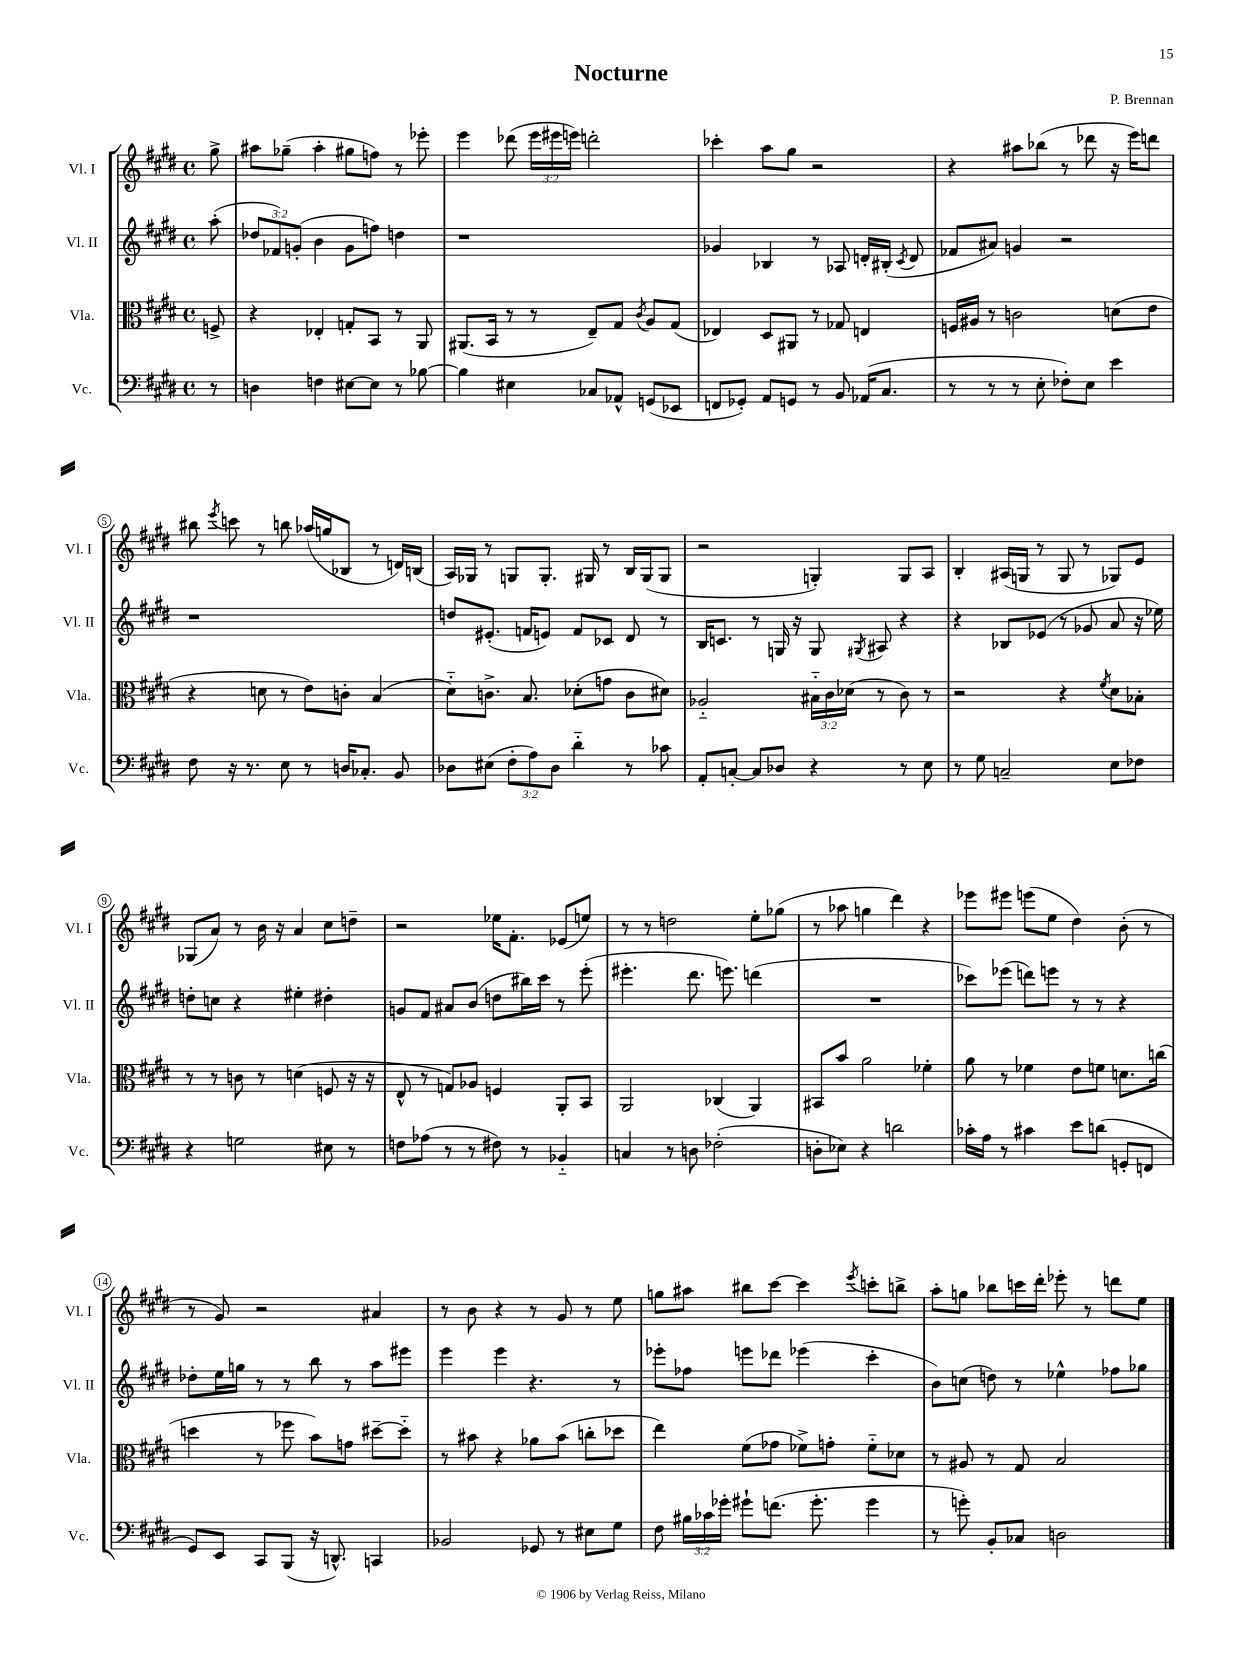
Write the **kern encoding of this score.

**kern	**kern	**kern	**kern
*staff4	*staff3	*staff2	*staff1
*clefF4	*clefC3	*clefG2	*clefG2
*k[f#c#g#d#]	*k[f#c#g#d#]	*k[f#c#g#d#]	*k[f#c#g#d#]
*M4/4	*M4/4	*M4/4	*M4/4
*met(c)	*met(c)	*met(c)	*met(c)
8r	8F^/	(8aa'\	8gg#^\
=	=	=	=
4D\	4r	12dd-/L	8aa#\L
.	.	12f-/)	.
.	.	.	(8gg-~\J
.	.	(12g'/J	.
4F\	4E-'/	4b\	4aa#'\
[8E#\L	8G'/L	8g\L	8gg#\L
8E#\]J	8BB/J	8ff\J)	8ff\J)
8r	8r	4dd\	8r
[8B-\	8AA/	.	8eee-'\
=	=	=	=
4B-\]	(8.AA#/L	1r	4eee\
.	16BB/Jk	.	.
4E#\	8r	.	(8ddd-\
.	8r	.	24eee\LL
.	.	.	24eee#\
.	.	.	24eee\JJ)
8C-/L	8E~/L)	.	2ddd'\
8AA-^^/J	8G#/J	.	.
.	8qc#/	.	.
(8GG/L	8A/L	.	.
8EE-/J	(8G#/J	.	.
=	=	=	=
8FF/L	4E-/)	4g-/	4ccc-'\
8GG-'/J)	.	.	.
8AA/L	8D#/L	4B-/	8aa\L
8GG/J	8AA#/J	.	8gg#\J
8r	8r	8r	2r
8BB/	8G-/	8A-/	.
(16AA-/LK	4E/	16d'/LL	.
8.C#/J	.	(16B#'/JJ	.
.	.	8qc#/	.
.	.	8d/	.
=	=	=	=
8r	16F/LL	8f-/L	4r
.	16A#/JJ	.	.
8r	8r	8a#/J)	.
8r	2c\	4g/	8aa#\L
8E'\	.	.	(8bb-\J
8F-'\L)	.	2r	8r
8E\J	.	.	8ddd-\
4e\	(8d\L	.	16r
.	.	.	16eee\LK)
.	8e\J	.	8ddd\J
=	=	=	=
8F#\	4r	1r	8bb#\
.	.	.	8qeee/
16r	.	.	8ccc\
8.r	.	.	.
.	8d\	.	8r
8E\	8r	.	8bb\
8r	8e\L)	.	(16aa-/LL
.	.	.	16gg/J
16D/LK	8c'\J	.	8B-/J
8.C-'/J	.	.	.
.	(4B/	.	8r
8BB/	.	.	16d/LL)
.	.	.	(16B/JJ
=	=	=	=
8D-\L	8d#'~\L)	8dd/L	16A/LL)
.	.	.	16G-/JJ
(8E#\J	8.c^\J	(8.e#'/J	8r
12F#'\L	.	.	8G/L
.	8.B/	16f/LK	.
12A\)	.	.	.
.	.	8e/J)	8.G'/J
12D-\J	.	.	.
4d#'~\	(8d-'\L	8f/L	.
.	.	.	16G#/
.	8g\J	8c-/J	8r
8r	8c\L	8d#/	16B/LL
.	.	.	(16G#/J
8c-\	8d#\J)	8r	8G#/J
=	=	=	=
8AA'/L	2A-'~/	16B/LK	2r
.	.	8.c/J	.
[8C'/J	.	.	.
8C/]L	.	8r	.
8D-/J	.	16G/	.
.	.	16r	.
4r	24B#'~\LL	8G/	4G'/)
.	24c#\	.	.
.	(24d-\JJ	.	.
.	.	8qG#/	.
.	8r	8A#/	.
8r	8c#\)	4r	8G/L
8E\	8r	.	8A/J
=	=	=	=
8r	2r	4r	4B'/
8G#\	.	.	.
2C~/	.	8B-/L	(16A#/LL
.	.	.	16G/JJ
.	.	(8e-/J	8r
.	4r	8r	8G/
.	.	8g-/	8r
.	8qf#/	.	.
8E\L	8d#\L	8a/	8G-/L)
8F-\J	8B-'\J	16r	8e/J
.	.	16ee-\)	.
=	=	=	=
4r	8r	8dd'\L	(8G-/L
.	8r	8cc\J	8a/J)
2G\	8c\	4r	8r
.	8r	.	16b\
.	.	.	16r
.	(4d\	4ee#'\	4a/
8E#\	8F/	4dd#'\	8cc#\L
8r	16r	.	8dd~\J
.	16r	.	.
=	=	=	=
8F\L	8E^^/	8g/L	2r
(8A-\J	8r	8f#/J	.
8r	8G/L)	8a#/L	.
8r	8A-/J	(8b/J	.
8F#\)	4F/	8dd\L	16ee-\LK
.	.	.	8.f#'\J
8r	.	16bb#\L)	.
.	.	16ccc#\JJ	.
4BB-'~/	8AA'/L	8r	(8e-/L
.	8BB/J	(8eee'\	8ee/J)
=	=	=	=
4C/	2AA/	4.eee#'\	8r
.	.	.	8r
8r	.	.	2dd\
8D\	.	8.ddd#\	.
(2F-'\	(4C-/	.	.
.	.	8.eee\)	.
.	4AA/)	(4ddd\	8ee'\L
.	.	.	(8gg-\J
=	=	=	=
8D'\L	8BB#/L	1r	8r
8E-\J)	8b/J	.	8aa-\
4r	2a\	.	4gg\
2d\	.	.	4ddd#\)
.	4f-'\	.	4r
=	=	=	=
16c-'\LL	8a\	8ccc-\L)	8eee-\L
16A\JJ	.	.	.
8r	8r	(8eee-\J	8eee#\J
4c#\	4f-\	8ddd\L)	(8eee\L
.	.	8eee\J	8ee\J
8e\L	8e\L	8r	4dd#\)
(8d\J	8f\J	8r	.
8GG'/L	8.d\L	4r	(8b'\
8FF/J	.	.	8r
.	(16cc\Jk	.	.
=	=	=	=
8GG#/L)	4dd\	8dd-'\L	8r
8EE/J	.	16ee\L	8g#/)
.	.	16gg\JJ	.
8CC#/L	8r	8r	2r
(8BBB/J	8ff-\	8r	.
16r	8b\L)	8bb\	.
8.DD^^/)	.	.	.
.	8g\J	8r	.
4CC/	[8dd#~\L	8aa\L	4a#/
.	8dd#'~\]J	8eee#\J	.
=	=	=	=
2BB-/	8r	4eee\	8r
.	8b#\	.	8b\
.	4r	4eee\	4r
8GG-/	8a-\L	4.r	8r
8r	(8b#\J	.	8g#/
8E#\L	8cc'\L	.	8r
8G#\J	8dd-\J	8r	8ee\
=	=	=	=
8F#\	4ee\)	8eee-'\L	8gg\L
24B#\LL	.	8ff-\J	8aa#\J
24c-\	.	.	.
24g-'\JJ	.	.	.
8g#`\L	(8f#\L	8eee\L	8bb#\L
(8.f\J	8g-\J	8ddd-\J	[8ccc#\J
.	8f-^\L)	(4eee-\	4ccc#\]
8.g#'\	.	.	.
.	8g'\J	.	.
.	.	.	8qeee/
4g#\	8f-'~\L	4ccc#'\	8ccc'\L
.	8d-\J	.	8bb^\J
=	=	=	=
8r	8r	8b\L)	8aa'\L
8g'\)	8A#/	(8cc\J	8gg\J
8BB'/L	8r	8dd\)	8bb-\L
8C-/J	8G#/	8r	16ccc\L
.	.	.	16ddd#'\JJ
2D\	2B/	4ee-^^\	8eee-'\
.	.	.	8r
.	.	8ff-\L	8ddd\L
.	.	8gg-\J	8ee\J
==	==	==	==
*-	*-	*-	*-
